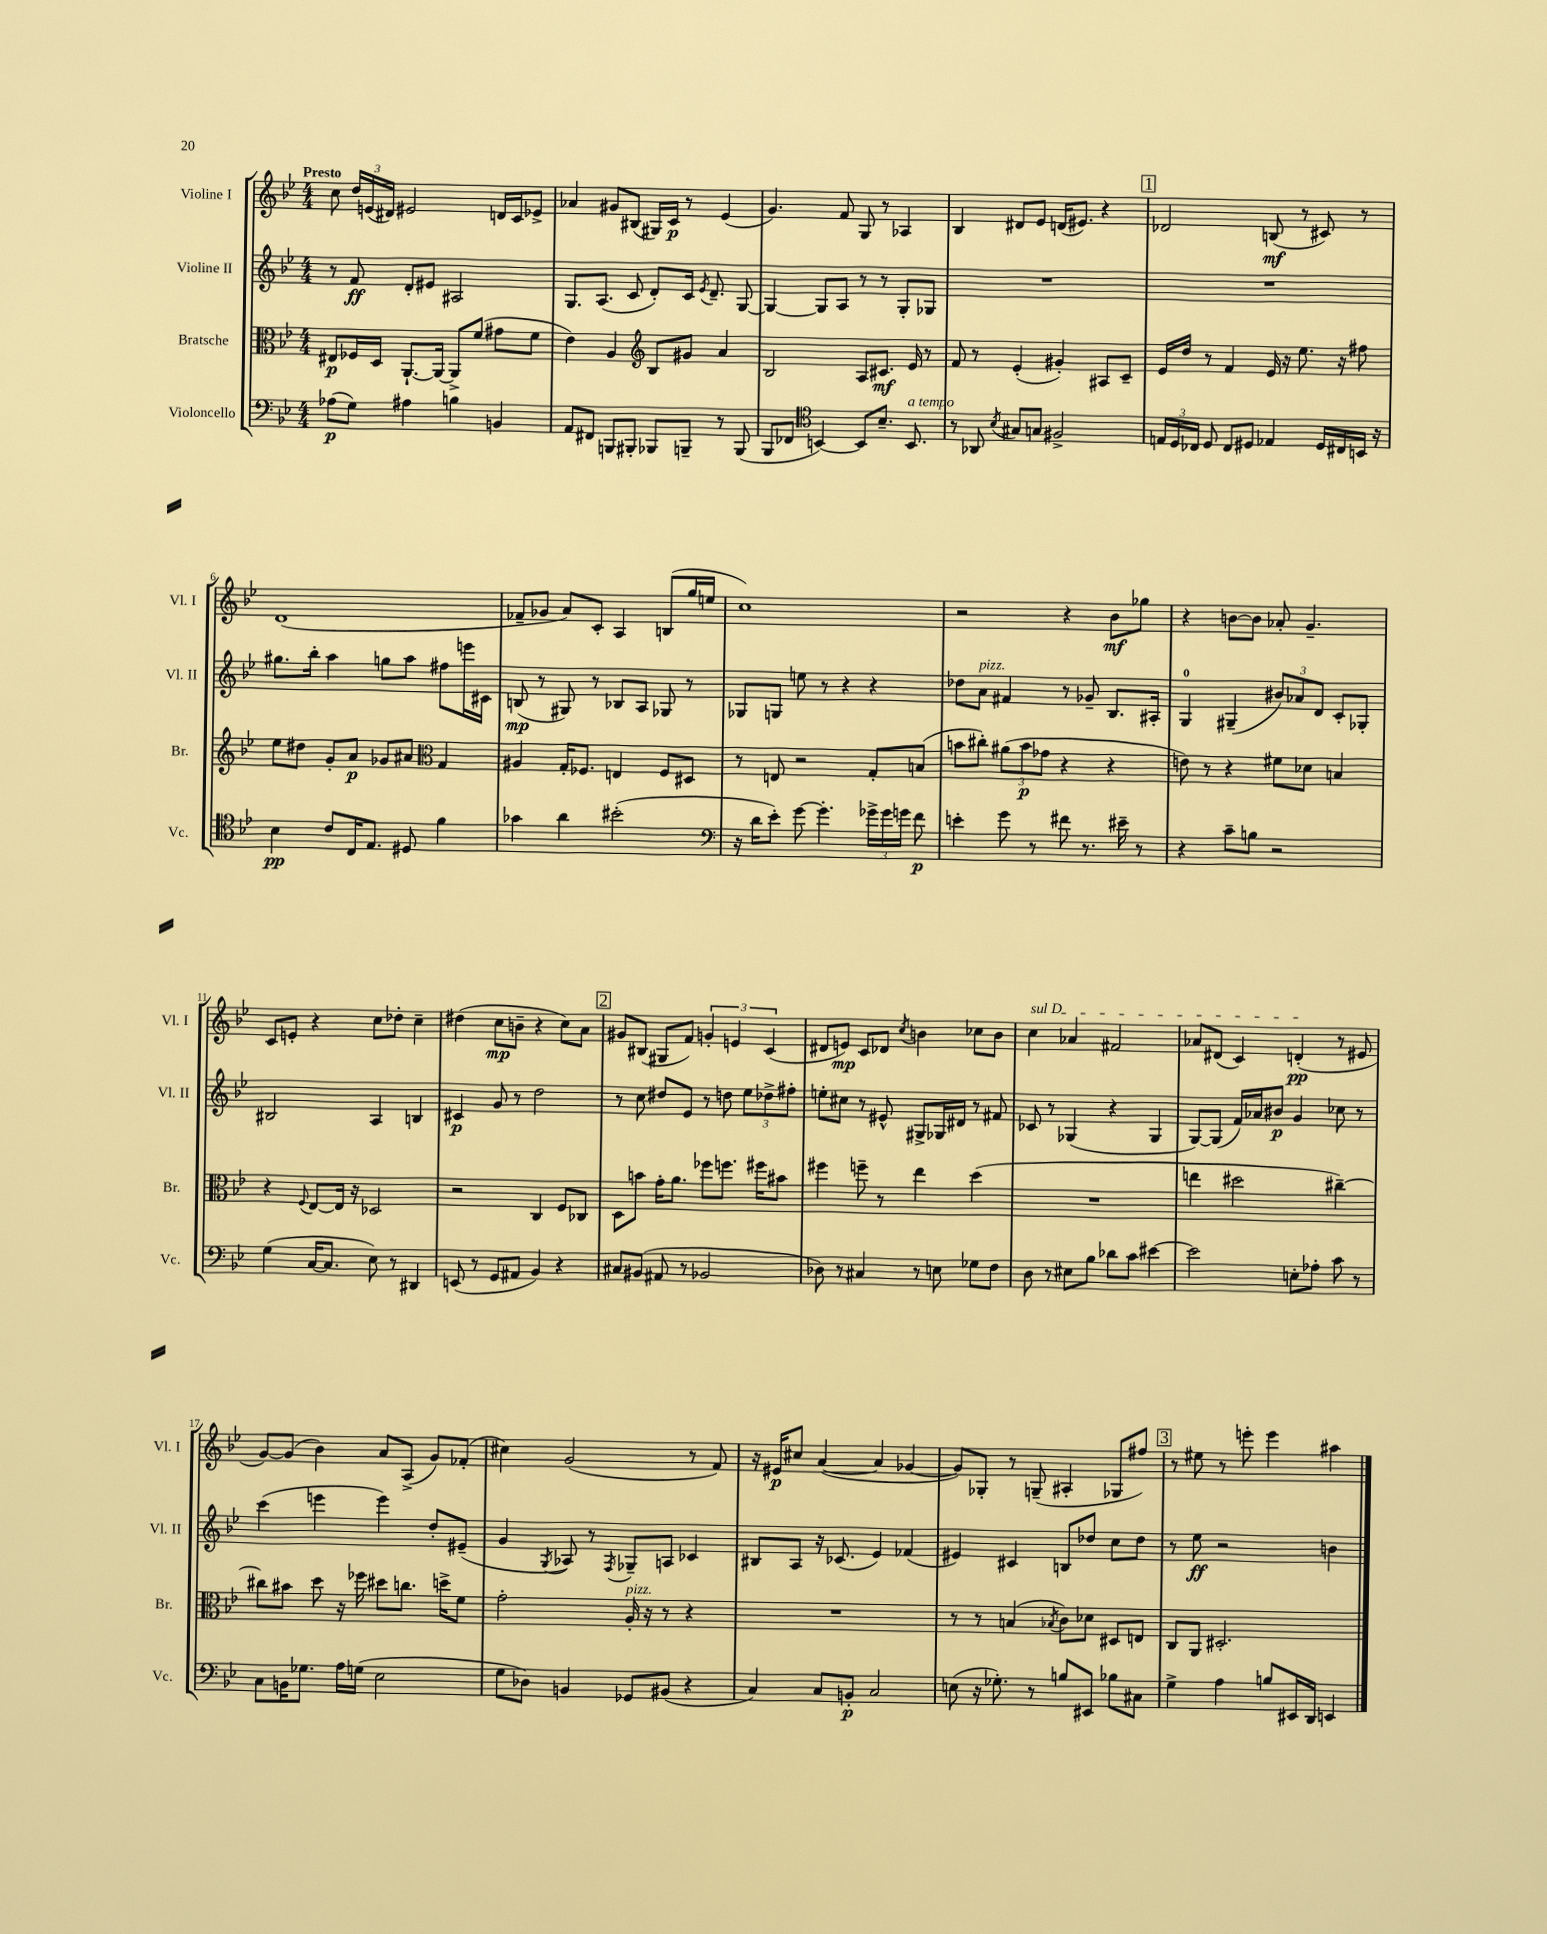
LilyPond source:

<<
\new StaffGroup <<
\new Staff = "s0" \with { instrumentName = "Violine I" shortInstrumentName = "Vl. I" } {
    \clef treble \key bes \major \numericTimeSignature \time 4/4 \tempo "Presto"
    \autoBeamOff c''8 \tuplet 3/2 { d''16[ e'16( dis'16]) } eis'2 d'16[ c'16 ees'8]-> |
    aes'4 gis'8[ bis8]( gis16[) c'16]\p r8 ees'4( |
    g'4.) f'8 g8 r8 aes4 |
    bes4 dis'8[ ees'8] d'16[( eis'8.]) r4 |
    \mark \markup { \box "1" } des'2 b8\mf( r8 cis'8) r8 |
    d'1( |
    fes'8[-- ges'8] a'8[) c'8]-. a4 b8[( g''16 e''16] |
    c''1) |
    r2 r4 bes'8[\mf ges''8] |
    r4 b'8[~ b'8] aes'8-. g'4.-- |
    c'8[ e'8]-. r4 c''8[ des''8]-. c''4-- |
    dis''4( c''8[\mp b'8]-- r4 c''8[) a'8] |
    \mark \markup { \box "2" } gis'8[ bis8]( gis8[ f'8]) \tuplet 3/2 { g'4-. e'4 c'4( } |
    dis'8[ e'8]\mp) c'8[ des'8] \acciaccatura { c''8 } b'4 ces''8[ b'8] |
    \once \override TextSpanner.bound-details.left.text = \markup { \italic "sul D" } c''4\startTextSpan aes'4 fis'2 |
    aes'8[ dis'8]( c'4) d'4-.\pp\stopTextSpan( r8 eis'8 |
    g'8[~) g'8]( bes'4) a'8[ a8]->( g'8[) fes'8]-.( |
    cis''4) g'2( r8 f'8) |
    r16 eis'16[\p cis''8] a'4~( a'4 ges'4~ |
    ges'8[) ges8]-. r8 g8--( ais4-. ges8[ fis''8]) |
    \mark \markup { \box "3" } r8 eis''8 r8 e'''8-. e'''4 ais''4 \bar "|." |
}
\new Staff = "s1" \with { instrumentName = "Violine II" shortInstrumentName = "Vl. II" } {
    \clef treble \key bes \major \numericTimeSignature \time 4/4
    \autoBeamOff r8 f'8\ff d'8[-. eis'8] ais2 |
    g8.[ a8.]( c'8 d'8[-.) c'16] \acciaccatura { ees'8 } d'8.-- g8~ |
    g4~ g8[ a8] r8 r8 g8[-. ges8] |
    R1 |
    \mark \markup { \box "1" } R1 |
    gis''8.[ bes''16]-. a''4 g''8[ a''8] fis''8[ e'''16 cis'16] |
    b8\mp( r8 gis8) r8 bes8[ a8] ges8 r8 |
    ges8[ g8] e''8 r8 r4 r4 |
    des''8[ a'8]^\markup { \italic "pizz." } fis'4 r8 ges'8-- bes8.[ ais16]-. |
    g4-0 gis4--( \tuplet 3/2 { bis'8[) aes'8 d'8] } c'8[-. ges8]-. |
    bis2 a4 b4 |
    cis'4\p g'8 r8 d''2 |
    \mark \markup { \box "2" } r8 c''8 dis''8[ ees'8] r8 d''8 \tuplet 3/2 { ees''8[ des''8-> fis''8]-. } |
    e''8[-. cis''8] r8 eis'8-^ gis8[-> ges16 dis'16] r8 fis'8 |
    ces'8 r8 ges4( r4 ges4 |
    g8[~) g8]( f'16[) aes'16 bis'8]\p g'4 ces''8 r8 |
    c'''4( e'''4 e'''4) d''8[-. eis'8]--( |
    g'4 \acciaccatura { g8 } aes8) r8 \acciaccatura { f8 } ges8[-- a8] ces'4 |
    bis8[ a8] r16 ces'8.( ees'4) fes'4( |
    eis'4) cis'4 b8[ des''8] c''8[ des''8] |
    \mark \markup { \box "3" } r8 ees''8\ff r2 b'4 \bar "|." |
}
\new Staff = "s2" \with { instrumentName = "Bratsche" shortInstrumentName = "Br." } {
    \clef alto \key bes \major \numericTimeSignature \time 4/4
    \autoBeamOff eis8[\p fes16 d16] a,8.[~-! a,16]~ a,8[-> f'8]( gis'8[ f'8] |
    ees'4) a4 \clef treble bes8[ gis'8] a'4 |
    bes2 a8[ cis'8.]\mf ees'16 r8 |
    f'8 r8 ees'4-.( gis'4-.) ais8[ c'8]-- |
    \mark \markup { \box "1" } ees'16[ d''16] r8 f'4 ees'16 r16 ees''8. r16 fis''8 |
    ees''8[ dis''8] g'8[-. a'8]\p ges'8[ ais'8] \clef alto g4 |
    ais4 g16[-. fes8.] e4 fes8[ dis8] |
    r8 e8 r2 g8[-. b8]( |
    b'8[ cis''8]-.) \tuplet 3/2 { ais'8[( b'8\p ges'8] } r4 r4 |
    e'8) r8 r4 fis'8[ des'8] b4 |
    r4 \appoggiatura { f8 } ees8[~ ees16] r16 des2 |
    r2 c4 f8[ ces8] |
    \mark \markup { \box "2" } d8[ b'8] g'16[-. a'8.] fes''8[ f''8.] fis''16[ bis'8] |
    fis''4 f''8-- r8 ees''4 d''4( |
    R1 |
    e''4 dis''2 cis''4~--) |
    cis''8[ bis'8] d''8 r16 fes''16 dis''8[ c''8.] d''16[-> f'8] |
    g'2-. a16-.^\markup { \italic "pizz." } r16 r8 r4 |
    R1 |
    r8 r8 b4( \acciaccatura { bes8 } c'8[) des'8] dis8[ e8] |
    \mark \markup { \box "3" } c8[ a,8] dis2.-. \bar "|." |
}
\new Staff = "s3" \with { instrumentName = "Violoncello" shortInstrumentName = "Vc." } {
    \clef bass \key bes \major \numericTimeSignature \time 4/4
    \autoBeamOff aes8[\p( g8]) ais4 b4 b,4 |
    a,8[ fis,8] b,,8[ bis,,8]-. bes,,8[ b,,8]-- r8 b,,8( |
    bes,,8[ fes,8] \clef tenor b,4~) b,8[ bes8.]-- b,8.^\markup { \italic "a tempo" } |
    r8 aes,8 \acciaccatura { bes8 } gis8[ g8] fis2-> |
    \mark \markup { \box "1" } \tuplet 3/2 { e16[ d16 ces16] } d8 ces8[ dis8] ees4 dis16[ cis16 b,16] r16 |
    bes4\pp c'8[ c16 ees8.] dis8 f'4 |
    ges'4 a'4 bis'2-.( |
    \clef bass r16 d'16[ ees'8]-.) g'8~ g'4.-. \tuplet 3/2 { ges'16[-> ges'16 g'16] } f'8\p |
    e'4-. g'8 r8 fis'8 r8. eis'16-- r8 |
    r4 c'8[-- b8] r2 |
    g4( c16[~ c8.] ees8) r8 dis,4 |
    e,8( r8 g,8[ ais,8] bes,4) r4 |
    \mark \markup { \box "2" } cis8[ bis,8]( ais,8 r8 bes,2 |
    des8) r8 cis4 r8 e8 ges8[ f8] |
    d8 r8 eis8[ bes8] des'8[ c'8] eis'4~ |
    eis'2 e8[-. aes8]-. c'8 r8 |
    c8[ b,16 ges8.] a16[ g16]( ees2 |
    g8[ des8]) b,4 ges,8[ bis,8]( r4 |
    c4) c8[ b,8]-.\p c2 |
    e8( r16 ges8.-.) r8 b8[ eis,8] bes8[ cis8] |
    \mark \markup { \box "3" } g4-> a4 b8[ eis,16 d,16] e,4 \bar "|." |
}
>>
>>
